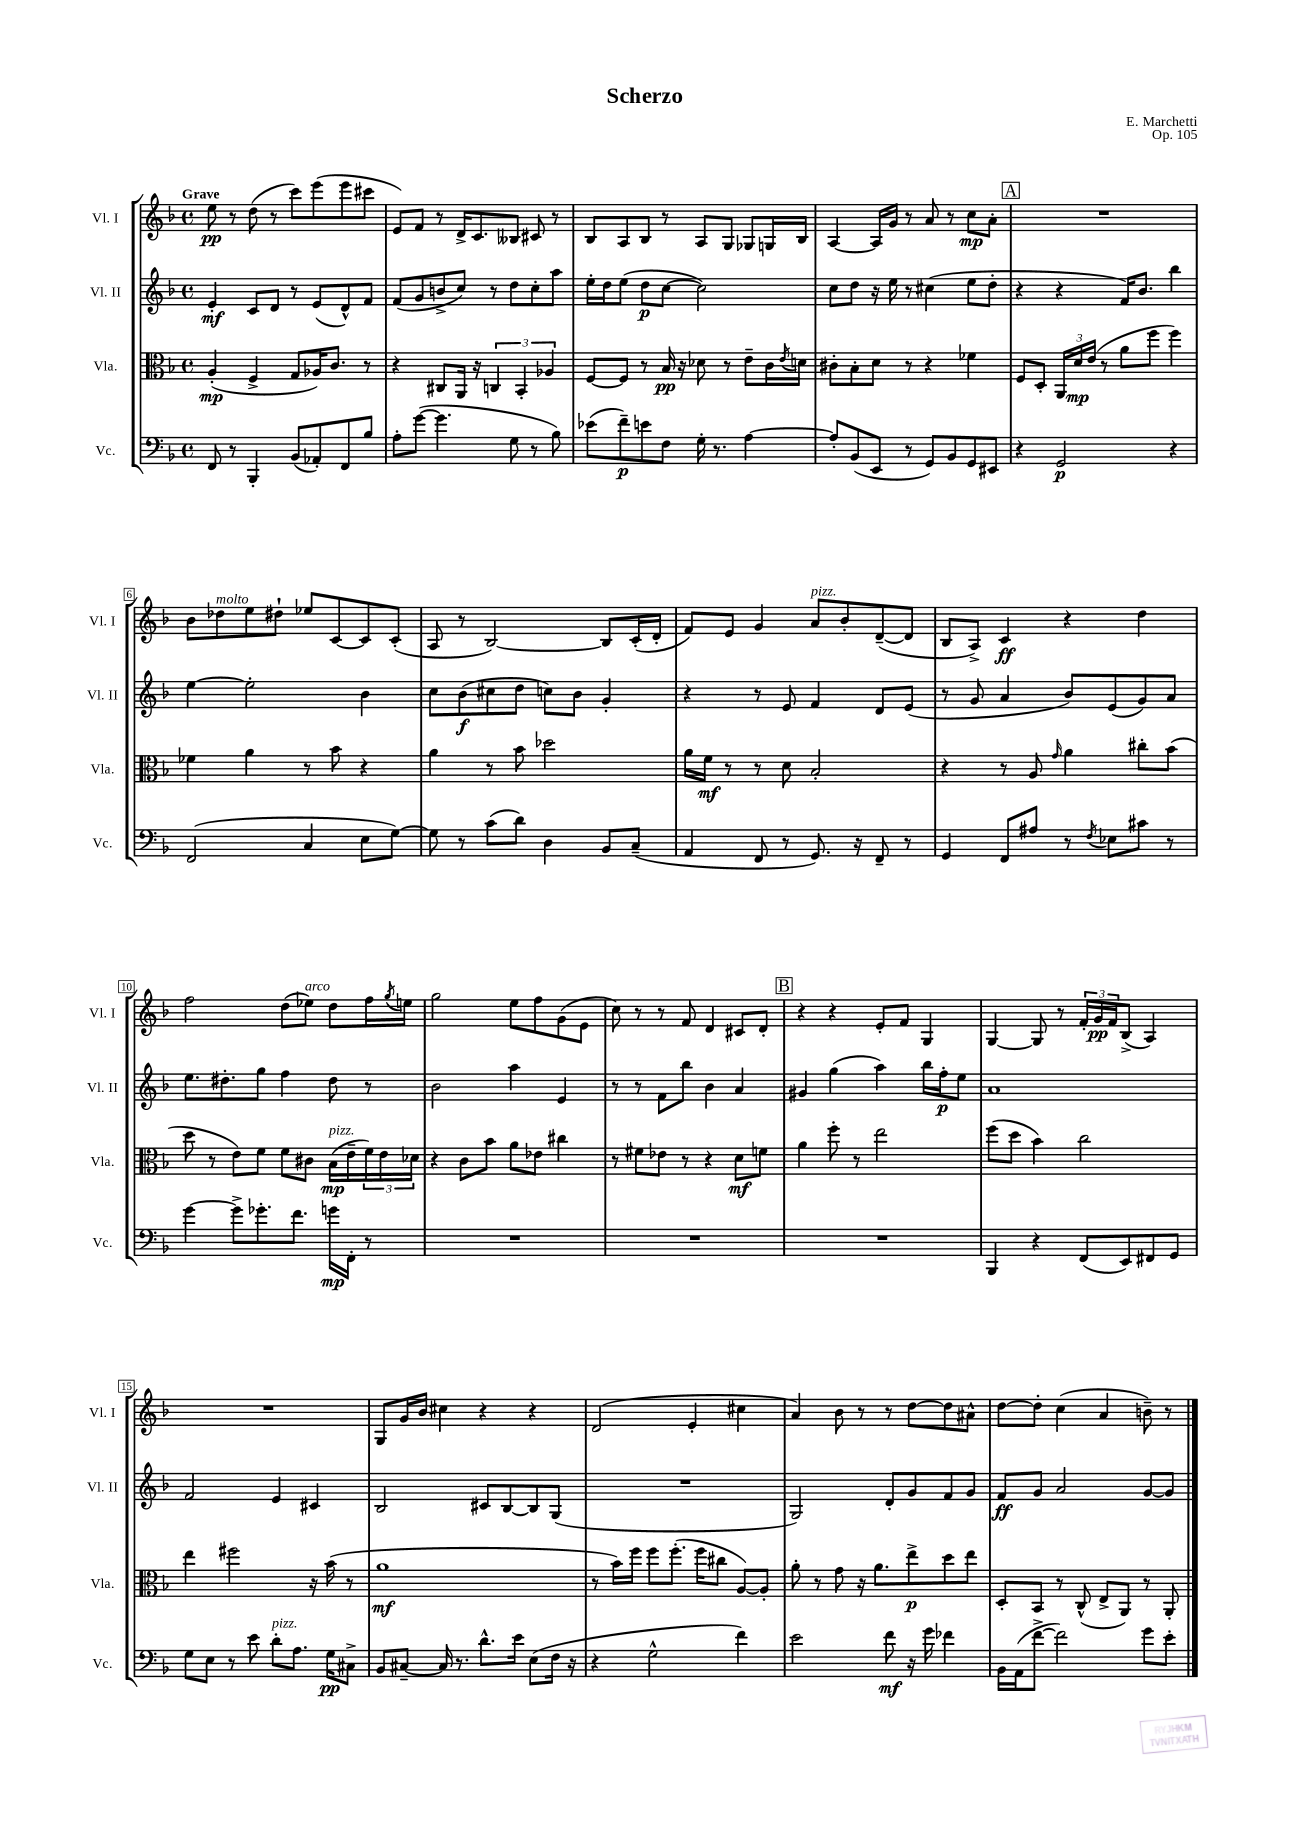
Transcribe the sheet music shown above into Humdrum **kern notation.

**kern	**dynam	**kern	**dynam	**kern	**dynam	**kern	**dynam
*part4	*part4	*part3	*part3	*part2	*part2	*part1	*part1
*staff4	*staff4	*staff3	*staff3	*staff2	*staff2	*staff1	*staff1
*I"Vc.	*	*I"Vla.	*	*I"Vl. II	*	*I"Vl. I	*
*I'Vc.	*	*I'Vla.	*	*I'Vl. II	*	*I'Vl. I	*
*clefF4	*	*clefC3	*	*clefG2	*	*clefG2	*
*k[b-]	*	*k[b-]	*	*k[b-]	*	*k[b-]	*
*M4/4	*	*M4/4	*	*M4/4	*	*M4/4	*
*met(c)	*	*met(c)	*	*met(c)	*	*met(c)	*
=1	=1	=1	=1	=1	=1	=1	=1
!	!	!	!	!	!	!LO:TX:a:B:t=Grave	!
8FF/	.	(4A'/	mp	4e'/	mf	8ee\	pp
8r	.	.	.	.	.	8r	.
4BBB-'/	.	4F^/	.	8c/L	.	(8dd\	.
.	.	.	.	8d/J	.	8r	.
(8BB-/L	.	8G/L	.	8r	.	8ccc\L)	.
8AA-X'/)	.	16A-X/K)	.	(8e/L	.	(8eee\	.
.	.	8.c/J	.	.	.	.	.
8FF/	.	.	.	8d^^/)	.	8eee\	.
8B-/J	.	8r	.	8f/J	.	8ccc#X\J	.
=2	=2	=2	=2	=2	=2	=2	=2
8A'\L	.	4r	.	(8f/L	.	8e/L)	.
([8g\J	.	.	.	8g/	.	8f/J	.
4.g\]	.	8C#X/L	.	8bn^/	.	8r	.
.	.	16AA/Jk	.	8cc/J)	.	16d^/KL	.
.	.	16r	.	.	.	8.c/	.
.	.	6Cn/	.	8r	.	.	.
8G\	.	.	.	8dd\L	.	8B--X/J	.
.	.	6BB-'/	.	.	.	.	.
8r	.	.	.	8cc'\	.	8c#X/	.
.	.	6A-X/	.	.	.	.	.
8B-\)	.	.	.	8aa\J	.	8r	.
=3	=3	=3	=3	=3	=3	=3	=3
(8e-X\L	.	[8F/L	.	16ee'\LL	.	8B-/L	.
.	.	.	.	16dd\J	.	.	.
8f~\)	p	8F/J]	.	(8ee\J	.	8A/	.
8en\	.	8r	.	8dd\L	p	8B-/J	.
8F\J	.	16B-/	pp	[8cc\J	.	8r	.
.	.	16r	.	.	.	.	.
16G'\	.	8d-X\	.	2cc\])	.	8A/L	.
8.r	.	.	.	.	.	.	.
.	.	8r	.	.	.	8G/J	.
[4A\	.	8e~\L	.	.	.	8G-X/L	.
.	.	16c\L	.	.	.	16Gn/L	.
.	.	8qe/	.	.	.	.	.
.	.	16dn\JJ	.	.	.	16B-/JJ	.
=4	=4	=4	=4	=4	=4	=4	=4
8A'/L]	.	8c#X'\L	.	8cc\L	.	[4A/	.
(8BB-/	.	8B-'\	.	8dd\J	.	.	.
8EE/J	.	8d\J	.	16r	.	16A/LL]	.
.	.	.	.	16ee\	.	16g/JJ	.
8r	.	8r	.	8r	.	8r	.
8GG/L)	.	4r	.	(4cc#X\	.	8a/	.
8BB-/	.	.	.	.	.	8r	.
8GG/	.	4f-X\	.	8ee\L	.	8cc\L	mp
8EE#X/J	.	.	.	8dd'\J	.	8a'\J	.
!!LO:REH:place=s1:t=A
=5	=5	=5	=5	=5	=5	=5	=5
4r	.	8F/L	.	4r	.	1r	.
.	.	8D'/J	.	.	.	.	.
2GG/	p	24AA/LL	.	4r	.	.	.
.	.	24d/	mp	.	.	.	.
.	.	(24e/JJ	.	.	.	.	.
.	.	8r	.	.	.	.	.
.	.	8a\L	.	16f/KL)	.	.	.
.	.	.	.	8.b-/J	.	.	.
.	.	8ff\J	.	.	.	.	.
4r	.	4ff\)	.	4bb-\	.	.	.
!!LO:LB:g=z
=6	=6	=6	=6	=6	=6	=6	=6
(2FF/	.	4f-X\	.	[4ee\	.	8b-\L	.
!	!	!	!	!	!	!LO:TX:a:i:t=molto	!
.	.	.	.	.	.	8dd-X\	.
.	.	4a\	.	2ee'\]	.	8ee\	.
.	.	.	.	.	.	8dd#X`\J	.
4C/	.	8r	.	.	.	8ee-X/L	.
.	.	8b-\	.	.	.	[8c/	.
8E\L	.	4r	.	4b-\	.	8c/]	.
[8G\J)	.	.	.	.	.	(8c'/J	.
=7	=7	=7	=7	=7	=7	=7	=7
8G\]	.	4a\	.	8cc\L	.	8A/	.
8r	.	.	.	(8b-\	f	8r	.
(8c\L	.	8r	.	8cc#X\	.	[2B-/)	.
8d\J)	.	8b-\	.	8dd\J	.	.	.
4D\	.	2dd-X\	.	8ccn\L)	.	.	.
.	.	.	.	8b-\J	.	.	.
8BB-/L	.	.	.	4g'/	.	8B-/L]	.
(8C~/J	.	.	.	.	.	(16c'/L	.
.	.	.	.	.	.	16d'/JJ	.
=8	=8	=8	=8	=8	=8	=8	=8
4AA/	.	16a\LL	.	4r	.	8f/L)	.
.	.	16f\JJ	mf	.	.	.	.
.	.	8r	.	.	.	8e/J	.
8FF/	.	8r	.	8r	.	4g/	.
8r	.	8d\	.	8e/	.	.	.
!	!	!	!	!	!	!LO:TX:a:i:t=pizz.	!
8.GG/)	.	2B-'/	.	4f/	.	8a/L	.
.	.	.	.	.	.	8b-'/	.
16r	.	.	.	.	.	.	.
8FF~/	.	.	.	8d/L	.	([8d~/	.
8r	.	.	.	(8e/J	.	8d/J]	.
=9	=9	=9	=9	=9	=9	=9	=9
4GG/	.	4r	.	8r	.	8B-/L	.
.	.	.	.	8g/	.	8A^/J)	.
8FF/L	.	8r	.	4a/	.	4c/	ff
8A#X/J	.	8A/	.	.	.	.	.
.	.	16qqg/	.	.	.	.	.
8r	.	4a\	.	8b-/L)	.	4r	.
8qF/	.	.	.	.	.	.	.
8E-X\L	.	.	.	(8e/	.	.	.
8c#X\J	.	8cc#X'\L	.	8g/)	.	4dd\	.
8r	.	(8b-\J	.	8a/J	.	.	.
!!LO:LB:g=z
=10	=10	=10	=10	=10	=10	=10	=10
[4g\	.	8dd\	.	8.ee\L	.	2ff\	.
.	.	8r	.	.	.	.	.
.	.	.	.	8.dd#X'\	.	.	.
8g^\L]	.	8e\L)	.	.	.	.	.
8.g-X'\	.	8f\J	.	8gg\J	.	.	.
.	.	8f\L	.	4ff\	.	(8dd\L	.
8.f\J	.	.	.	.	.	.	.
!	!	!	!	!	!	!LO:TX:a:i:t=arco	!
.	.	8c#X\J	.	.	.	8ee-X\J)	.
!	!	!LO:TX:a:i:t=pizz.	!	!	!	!	!
16gn\LL	mp	(16B-\LL	mp	8dd#\	.	8dd\L	.
16FF'\JJ	.	16e~\	.	.	.	.	.
8r	.	24f\)	.	8r	.	16ff\L	.
.	.	24e\	.	.	.	.	.
.	.	.	.	.	.	8qgg/	.
.	.	.	.	.	.	16een\JJ	.
.	.	24d-X\JJ	.	.	.	.	.
=11	=11	=11	=11	=11	=11	=11	=11
1r	.	4r	.	2b-\	.	2gg\	.
.	.	8c\L	.	.	.	.	.
.	.	8b-\J	.	.	.	.	.
.	.	8a\L	.	4aa\	.	8ee\L	.
.	.	8e-X\J	.	.	.	8ff\	.
.	.	4cc#X\	.	4e/	.	(8g\	.
.	.	.	.	.	.	8e\J	.
=12	=12	=12	=12	=12	=12	=12	=12
1r	.	8r	.	8r	.	8cc\)	.
.	.	8f#X\L	.	8r	.	8r	.
.	.	8e-X\J	.	8f\L	.	8r	.
.	.	8r	.	8bb-\J	.	8f/	.
.	.	4r	.	4b-\	.	4d/	.
.	.	8d\L	mf	4a/	.	8c#X/L	.
.	.	8fn\J	.	.	.	8d'/J	.
!!LO:REH:place=s1:t=B
=13	=13	=13	=13	=13	=13	=13	=13
1r	.	4a\	.	4g#X/	.	4r	.
.	.	8ff'\	.	(4gg\	.	4r	.
.	.	8r	.	.	.	.	.
.	.	2ee\	.	4aa\)	.	8e'/L	.
.	.	.	.	.	.	8f/J	.
.	.	.	.	16bb-\LL	.	4G/	.
.	.	.	.	16ff'\J	p	.	.
.	.	.	.	8ee\J	.	.	.
=14	=14	=14	=14	=14	=14	=14	=14
4BBB-/	.	(8ff\L	.	1a	.	[4G/	.
.	.	8dd\J	.	.	.	.	.
4r	.	4b-\)	.	.	.	8G/]	.
.	.	.	.	.	.	8r	.
(8FF/L	.	2cc\	.	.	.	24f'/LL	.
.	.	.	.	.	.	24g/	pp
.	.	.	.	.	.	24f/J	.
8EE/)	.	.	.	.	.	(8B-^/J	.
8FF#X/	.	.	.	.	.	4A/)	.
8GG/J	.	.	.	.	.	.	.
!!LO:LB:g=z
=15	=15	=15	=15	=15	=15	=15	=15
8G\L	.	4ee\	.	2f/	.	1r	.
8E\J	.	.	.	.	.	.	.
8r	.	2ff#X\	.	.	.	.	.
8e\	.	.	.	.	.	.	.
!LO:TX:a:i:t=pizz.	!	!	!	!	!	!	!
8d'\L	.	.	.	4e/	.	.	.
8.A\J	.	.	.	.	.	.	.
.	.	16r	.	4c#X/	.	.	.
16G\KL	pp	(16b-\	.	.	.	.	.
8C#X^\J	.	8r	.	.	.	.	.
=16	=16	=16	=16	=16	=16	=16	=16
8BB-/L	.	1a	mf	2B-/	.	8G/L	.
[8C#X~/J	.	.	.	.	.	16g/L	.
.	.	.	.	.	.	16b-/JJ	.
16C#/]	.	.	.	.	.	4cc#X\	.
8.r	.	.	.	.	.	.	.
8.d^^\L	.	.	.	8c#X/L	.	4r	.
.	.	.	.	[8B-/	.	.	.
16e\Jk	.	.	.	.	.	.	.
(8E\L	.	.	.	8B-/]	.	4r	.
16F\Jk	.	.	.	(8G/J	.	.	.
16r	.	.	.	.	.	.	.
=17	=17	=17	=17	=17	=17	=17	=17
4r	.	8r	.	1r	.	(2d/	.
.	.	16b-\LL)	.	.	.	.	.
.	.	16ff\JJ	.	.	.	.	.
2G^^\	.	8ff\L	.	.	.	.	.
.	.	(8.ff'\J	.	.	.	.	.
.	.	.	.	.	.	4e'/	.
.	.	16ff\KL	.	.	.	.	.
.	.	8cc#X\J	.	.	.	.	.
4f\)	.	[8A/L)	.	.	.	4cc#X\	.
.	.	8A'/J]	.	.	.	.	.
=18	=18	=18	=18	=18	=18	=18	=18
2e\	.	8a'\	.	2G/)	.	4a/)	.
.	.	8r	.	.	.	.	.
.	.	8g\	.	.	.	8b-\	.
.	.	16r	.	.	.	8r	.
.	.	8.a\L	.	.	.	.	.
8f\	mf	.	.	8d'/L	.	8r	.
16r	.	8ee^\	p	8g/	.	[8dd\L	.
16g\	.	.	.	.	.	.	.
4f-X\	.	8dd\	.	8f/	.	8dd\]	.
.	.	8ee\J	.	8g/J	.	8a#X^^\J	.
=19	=19	=19	=19	=19	=19	=19	=19
16BB-\LL	.	8D'/L	.	8f/L	ff	[8dd\L	.
(16AA\J	.	.	.	.	.	.	.
[8f^\J	.	8BB-/J	.	8g/J	.	8dd'\J]	.
2f\])	.	8r	.	2a/	.	(4cc\	.
.	.	(8C^^/	.	.	.	.	.
.	.	8E^/L	.	.	.	4a/	.
.	.	8AA/J)	.	.	.	.	.
8g\L	.	8r	.	[8g/L	.	8bn~\)	.
8e'\J	.	8AA'/	.	8g/J]	.	8r	.
==	==	==	==	==	==	==	==
*-	*-	*-	*-	*-	*-	*-	*-
